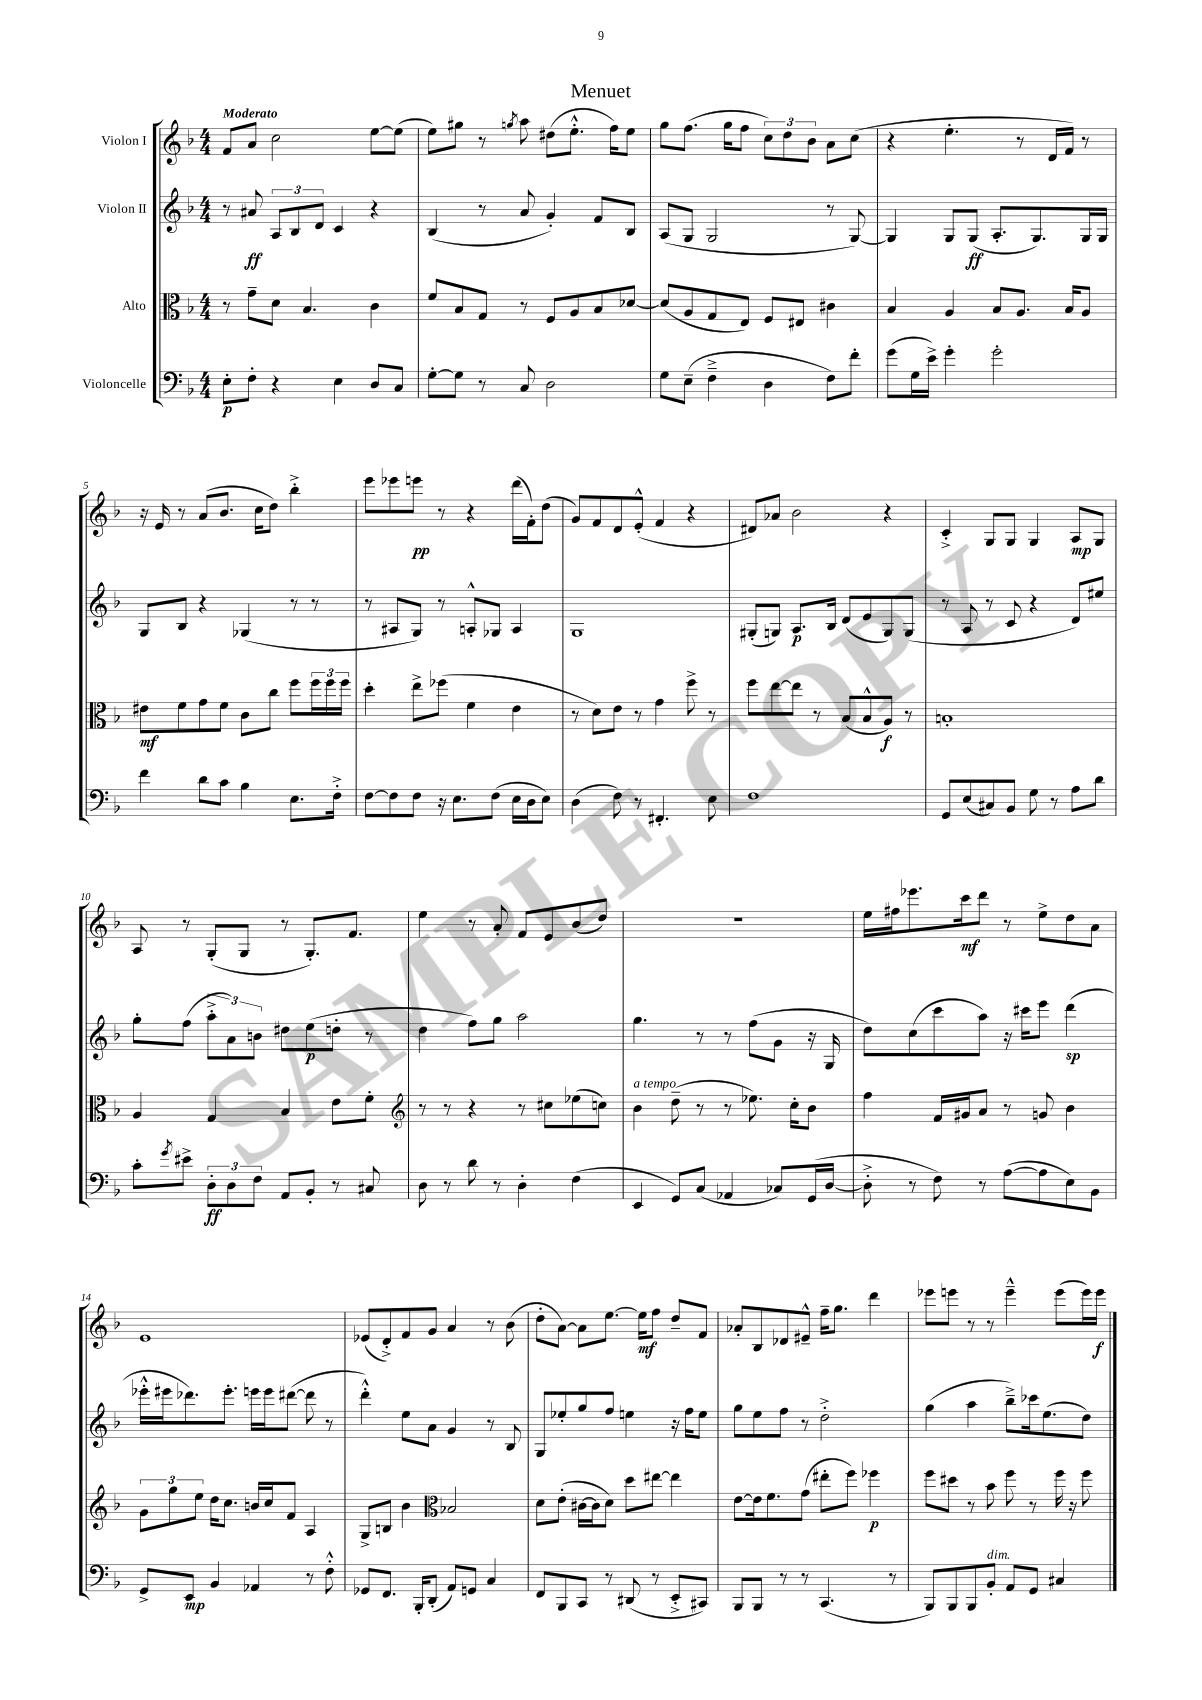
\header { title = "Menuet" }
<<
\new StaffGroup <<
\new Staff = "s0" \with { instrumentName = "Violon I" } {
    \clef treble \key f \major \numericTimeSignature \time 4/4 \tempo "Moderato"
    f'8 a'8 c''2 e''8~ e''8( |
    e''8) gis''8 r8 \acciaccatura { g''8 } a''8 dis''8( e''8.-.-^ f''16) e''8 |
    g''8 f''8.( g''16 f''8 \tuplet 3/2 { c''8) d''8 bes'8 } a'8 c''8( |
    r4 e''4.-. r8 d'16 f'16) r8 |
    r16 e'16 r8 a'8( bes'8. c''16 d''8) bes''4-.-> |
    e'''8 ees'''8 e'''8\pp r8 r4 d'''16( f'16-.) d''8( |
    g'8) f'8 d'8 e'8-.-^( f'4 r4 |
    dis'8) aes'8 bes'2 r4 |
    c'4-.-> g8 g8 g4 a8\mp g8 |
    a8 r8 g8-.( g8 r8 g8.-.) f'8. |
    e''4 r8 a'8-. f'8 e'8 bes'8( d''8) |
    R1 |
    e''16 fis''16 ees'''8. c'''16\mf d'''8 r8 e''8-> d''8 a'8 |
    e'1 |
    ees'8( d'8-.->) f'8 g'8 a'4 r8 bes'8( |
    d''8-. a'8~) a'8 e''8.~ e''16\mf f''8 d''8-- f'8 |
    aes'8-. bes8 des'8 eis'8---^ f''16-- g''8. d'''4 |
    ees'''8 e'''8 r8 r8 e'''4---^ e'''8( e'''16) e'''16\f \bar "|." |
}
\new Staff = "s1" \with { instrumentName = "Violon II" } {
    \clef treble \key f \major \numericTimeSignature \time 4/4
    r8 ais'8\ff \tuplet 3/2 { a8 bes8 d'8 } c'4 r4 |
    bes4( r8 a'8 g'4-.) f'8 bes8 |
    a8( g8 g2 r8 g8~) |
    g4 g8 g8\ff( a8.-. g8.) g16 g16 |
    g8 bes8 r4 ges4( r8 r8 |
    r8 ais8 g8) r8 a8-.-^ ges8 a4 |
    g1 |
    gis8-.( g8) a8.\p bes16 d'8( e'8 g8) g8( |
    r8 a8 r8 c'8 r4 d'8) eis''8 |
    g''8-. f''8( \tuplet 3/2 { a''8-.-> a'8) b'8 } dis''8 e''8\p( d''8-. r8 |
    d''4 f''8) g''8 a''2 |
    g''4. r8 r8 f''8( g'8 r16 g16 |
    d''8) c''8( c'''8 a''8) r16 cis'''16 e'''8 d'''4\sp( |
    ees'''16-.-^ eis'''16 des'''8.) eis'''8.-. e'''16 e'''16 dis'''8~( dis'''8 r8 |
    d'''4-.-^) e''8 a'8 g'4 r8 bes8 |
    g8 ees''8-. g''8 f''8 e''4 r16 f''16 e''8 |
    g''8 e''8 f''8 r8 d''2-.-> |
    g''4( a''4 bes''8--->) ces'''16 e''8.( d''8) \bar "|." |
}
\new Staff = "s2" \with { instrumentName = "Alto" } {
    \clef alto \key f \major \numericTimeSignature \time 4/4
    r8 g'8-- d'8 bes4. c'4 |
    f'8 bes8 g8 r8 f8 a8 bes8 des'8~ |
    des'8( a8 g8 e8) f8 eis8 cis'4 |
    bes4 a4 bes8 a8. bes16 a8 |
    eis'8\mf f'8 g'8 f'8 c'8 c''8 f''8 \tuplet 3/2 { f''16 f''16 f''16 } |
    d''4-. e''8-> fes''8( f'4 e'4 |
    r8 d'8) e'8 r8 g'4 f''8-> r8 |
    f''8 e''8~ e''8 r8 bes8( bes8-^ a8\f) r8 |
    b1-. |
    a4 g4 bes4 e'8 f'8-. |
    \clef treble r8 r8 r4 r8 cis''8 ees''8( c''8) |
    bes'4^\markup { \italic "a tempo" } d''8--( r8 r8 ees''8.) c''16-. bes'8 |
    f''4 f'16 gis'16 a'8 r8 g'8 bes'4 |
    \tuplet 3/2 { g'8 g''8 e''8 } d''16 c''8. b'16 c''16 f'8 a4 |
    g8-> b8 bes'4 \clef alto bes2 |
    d'8 e'8-.( cis'16~ cis'16 d'8) d''8 eis''8~ eis''4 |
    e'8~ e'16 f'8. g'8( eis''8-. f''8) fes''4\p |
    f''8 dis''8 r8 bes'8 f''8 r8 f''16 r16 f''8 \bar "|." |
}
\new Staff = "s3" \with { instrumentName = "Violoncelle" } {
    \clef bass \key f \major \numericTimeSignature \time 4/4
    e8-.\p f8-. r4 e4 d8 c8 |
    g8~-. g8 r8 c8 d2 |
    g8 e8--( f4---> d4 f8) f'8-. |
    g'8( g16 e'16->) g'4-. g'2-. |
    f'4 d'8 c'8 bes4 e8. f16-.-> |
    f8~ f8 f8 r16 e8. f8( e16 d16 e8) |
    d4( f8) r8 fis,4.-. e8 |
    f1 |
    g,8 e8( cis8) bes,8 g8 r8 a8 d'8 |
    c'8-. \acciaccatura { g'8 } eis'8-> \tuplet 3/2 { d8-.\ff d8 f8 } a,8 bes,8-. r8 cis8 |
    d8 r8 d'8 r8 d4-. f4( |
    e,4 g,8) c8( aes,4 ces8) g,16( d16~ |
    d8-.-> r8 f8) r8 a8~( a8 e8) bes,8 |
    g,8-> e,8\mp bes,4 aes,4 r8 f8-.-^ |
    ges,8 f,8. bes,,16-. d,8-.( a,8) g,8 c4 |
    f,8 bes,,8 c,8 r8 dis,8( r8 e,8-.-> cis,8) |
    bes,,8 bes,,8 r8 r8 c,4.( r8 |
    bes,,8) bes,,8 bes,,8 bes,8-.^\markup { \italic "dim." } a,8 g,8 cis4 \bar "|." |
}
>>
>>
